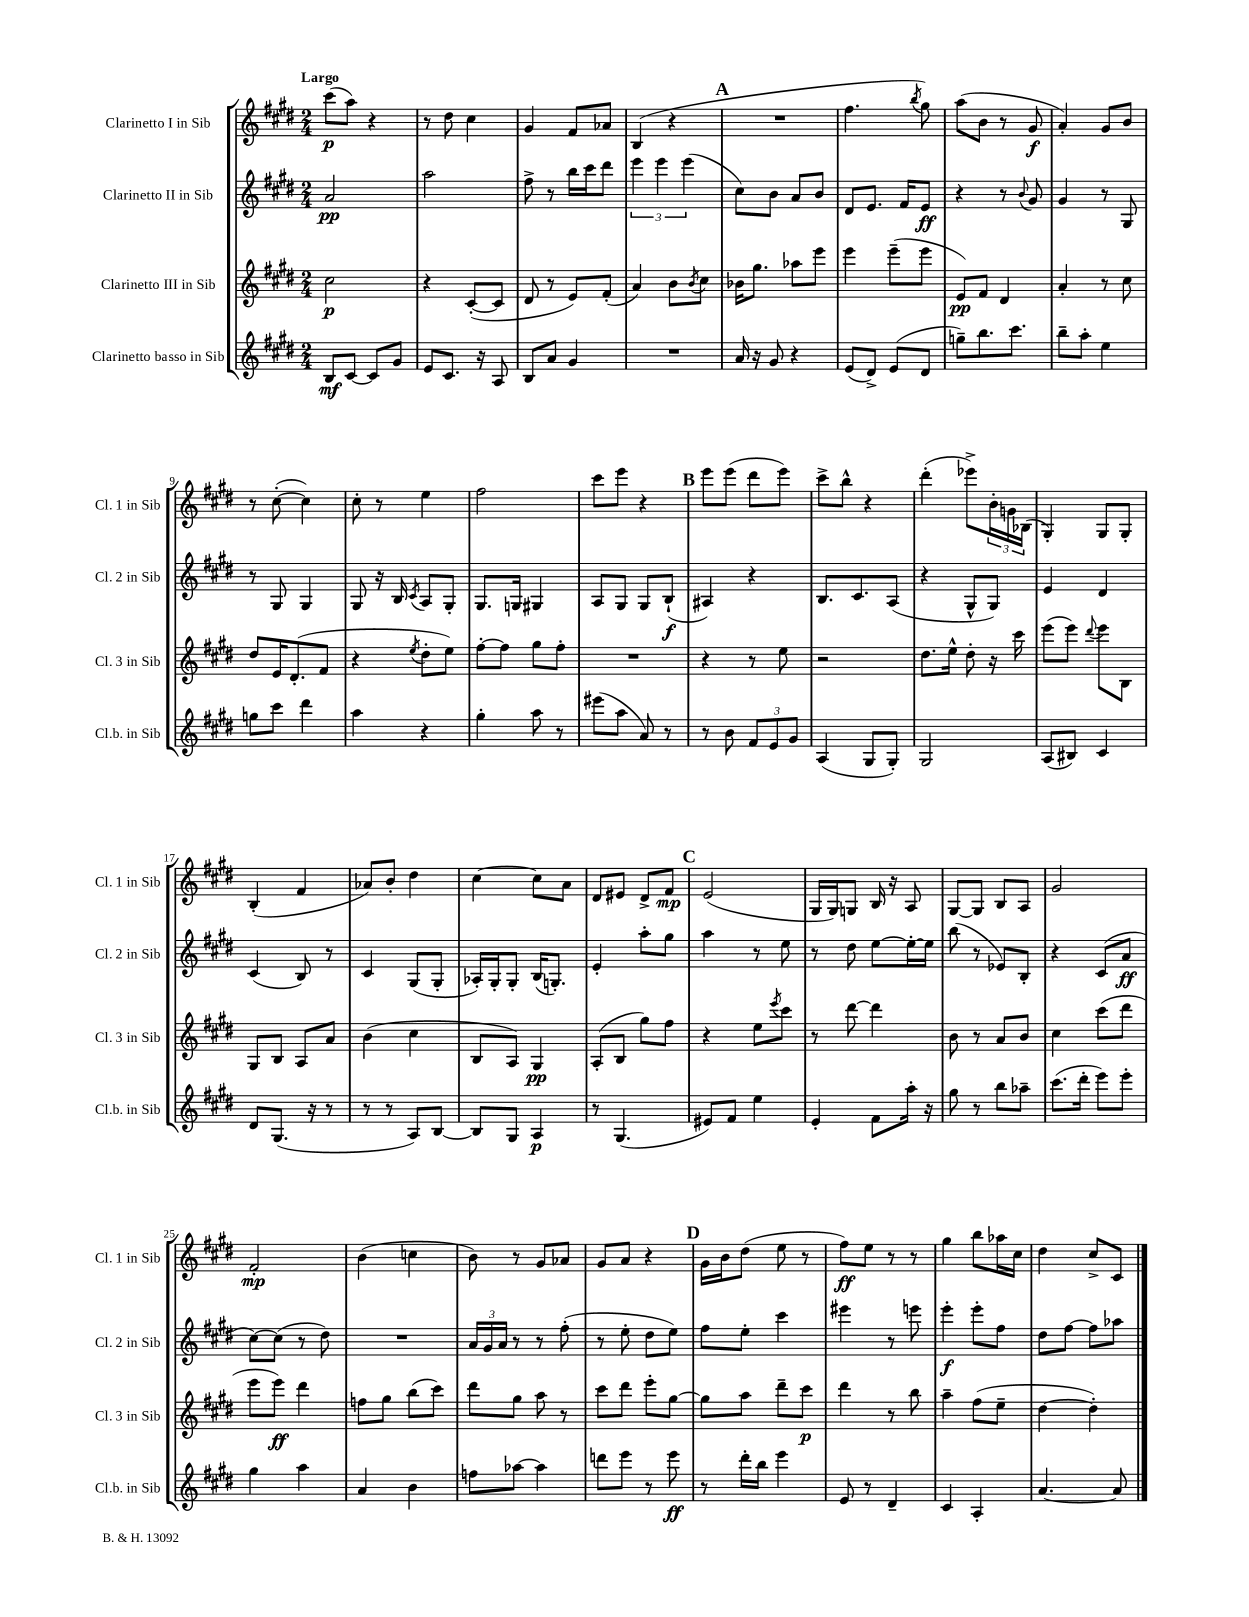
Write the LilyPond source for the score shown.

<<
\new StaffGroup <<
\new Staff = "s0" \with { instrumentName = "Clarinetto I in Sib" shortInstrumentName = "Cl. 1 in Sib" } {
    \clef treble \key e \major \numericTimeSignature \time 2/4 \tempo "Largo"
    cis'''8\p( a''8) r4 |
    r8 dis''8 cis''4 |
    gis'4 fis'8 aes'8 |
    b4( r4 |
    \mark \markup { \bold "A" } R2 |
    fis''4. \acciaccatura { b''8 } gis''8) |
    a''8( b'8 r8 gis'8\f |
    a'4-.) gis'8 b'8 |
    r8 cis''8~-.( cis''4) |
    cis''8-. r8 e''4 |
    fis''2 |
    cis'''8 e'''8 r4 |
    \mark \markup { \bold "B" } e'''8 e'''8( dis'''8 e'''8) |
    cis'''8-> b''8-^ r4 |
    dis'''4-.( ees'''8->) \tuplet 3/2 { b'16-. g'16 bes16( } |
    gis4-.) gis8 gis8-. |
    b4-.( fis'4 |
    aes'8) b'8-. dis''4 |
    cis''4~ cis''8 a'8 |
    dis'8 eis'8 dis'8-> fis'8\mp |
    \mark \markup { \bold "C" } e'2( |
    gis16 gis16) g8 b16 r16 a8 |
    gis8~ gis8 b8 a8 |
    gis'2 |
    fis'2-.\mp |
    b'4( c''4 |
    b'8) r8 gis'8 aes'8 |
    gis'8 a'8 r4 |
    \mark \markup { \bold "D" } gis'16 b'16 dis''8( e''8 r8 |
    fis''8\ff) e''8 r8 r8 |
    gis''4 b''8 aes''16 cis''16 |
    dis''4 cis''8-> cis'8 \bar "|." |
}
\new Staff = "s1" \with { instrumentName = "Clarinetto II in Sib" shortInstrumentName = "Cl. 2 in Sib" } {
    \clef treble \key e \major \numericTimeSignature \time 2/4
    a'2\pp |
    a''2 |
    fis''8-> r8 b''16 cis'''16 dis'''8 |
    \tuplet 3/2 { e'''4 e'''4 e'''4( } |
    \mark \markup { \bold "A" } cis''8) b'8 a'8 b'8 |
    dis'8 e'8. fis'16 e'8\ff |
    r4 r8 \appoggiatura { b'8 } gis'8 |
    gis'4 r8 gis8 |
    r8 gis8 gis4 |
    gis8 r16 b16 \acciaccatura { cis'8 } a8 gis8-. |
    gis8. g16 gis4 |
    a8 gis8 gis8 b8-!\f( |
    \mark \markup { \bold "B" } ais4) r4 |
    b8. cis'8. a8( |
    r4 gis8-^ gis8) |
    e'4 dis'4 |
    cis'4( b8) r8 |
    cis'4 gis8( gis8-. |
    aes16-.) gis16-. gis8-. b16( g8.-.) |
    e'4-. a''8-. gis''8 |
    \mark \markup { \bold "C" } a''4 r8 e''8 |
    r8 dis''8 e''8~ e''16~-. e''16 |
    b''8( r8 ees'8) b8-. |
    r4 cis'8( a'8\ff |
    cis''8~) cis''8( r8 dis''8) |
    R2 |
    \tuplet 3/2 { a'16 gis'16 a'16 } r8 r8 fis''8-.( |
    r8 e''8-. dis''8 e''8) |
    \mark \markup { \bold "D" } fis''8 e''8-. cis'''4 |
    eis'''4 r8 e'''8 |
    e'''4-.\f e'''8-. fis''8 |
    dis''8 fis''8~ fis''8 aes''8 \bar "|." |
}
\new Staff = "s2" \with { instrumentName = "Clarinetto III in Sib" shortInstrumentName = "Cl. 3 in Sib" } {
    \clef treble \key e \major \numericTimeSignature \time 2/4
    cis''2\p |
    r4 cis'8~-.( cis'8 |
    dis'8 r8 e'8) fis'8-.( |
    a'4) b'8 \acciaccatura { b'8 } cis''8 |
    \mark \markup { \bold "A" } bes'16 gis''8. aes''8 e'''8 |
    e'''4 e'''8--( e'''8 |
    e'8\pp) fis'8 dis'4 |
    a'4-. r8 cis''8 |
    dis''8 e'16 dis'8.-.( fis'8 |
    r4 \acciaccatura { e''8 } dis''8-. e''8) |
    fis''8~-. fis''8 gis''8 fis''8-. |
    R2 |
    \mark \markup { \bold "B" } r4 r8 e''8 |
    r2 |
    dis''8. e''16-^ dis''8-. r16 cis'''16 |
    e'''8( e'''8) \appoggiatura { dis'''8 } e'''8 b8 |
    gis8 b8 a8 a'8 |
    b'4( cis''4 |
    b8 a8) gis4\pp |
    a8-.( b8 gis''8) fis''8 |
    \mark \markup { \bold "C" } r4 e''8 \acciaccatura { e'''8 } cis'''8 |
    r8 dis'''8~ dis'''4 |
    b'8 r8 a'8 b'8 |
    cis''4 cis'''8( dis'''8 |
    e'''8 e'''8\ff) dis'''4 |
    f''8 gis''8 b''8( cis'''8) |
    dis'''8 gis''8 a''8 r8 |
    cis'''8 dis'''8 e'''8-. gis''8~ |
    \mark \markup { \bold "D" } gis''8 a''8 dis'''8-- cis'''8\p |
    dis'''4 r8 b''8 |
    a''4-- fis''8( e''8-- |
    dis''4~ dis''4-.) \bar "|." |
}
\new Staff = "s3" \with { instrumentName = "Clarinetto basso in Sib" shortInstrumentName = "Cl.b. in Sib" } {
    \clef treble \key e \major \numericTimeSignature \time 2/4
    b8\mf cis'8~ cis'8 gis'8 |
    e'8 cis'8. r16 a8 |
    b8 a'8 gis'4 |
    R2 |
    \mark \markup { \bold "A" } a'16 r16 gis'8 r4 |
    e'8( dis'8->) e'8( dis'8 |
    g''8--) b''8. cis'''8. |
    b''8-- a''8-. e''4 |
    g''8 cis'''8 dis'''4 |
    a''4 r4 |
    gis''4-. a''8 r8 |
    eis'''8( a''8 a'8) r8 |
    \mark \markup { \bold "B" } r8 b'8 \tuplet 3/2 { fis'8 e'8 gis'8 } |
    a4( gis8 gis8-.) |
    gis2 |
    a8( bis8) cis'4 |
    dis'8 gis8.( r16 r8 |
    r8 r8 a8) b8~ |
    b8 gis8 a4\p |
    r8 gis4.( |
    \mark \markup { \bold "C" } eis'8) fis'8 e''4 |
    e'4-. fis'8 a''16-. r16 |
    gis''8 r8 b''8 aes''8-- |
    cis'''8.( dis'''16-. e'''8) e'''8-. |
    gis''4 a''4 |
    a'4 b'4 |
    f''8 aes''8~ aes''4 |
    d'''8 e'''8 r8 e'''8\ff |
    \mark \markup { \bold "D" } r8 dis'''16-. b''16 e'''4 |
    e'8 r8 dis'4-- |
    cis'4 a4-. |
    a'4.~ a'8 \bar "|." |
}
>>
>>
